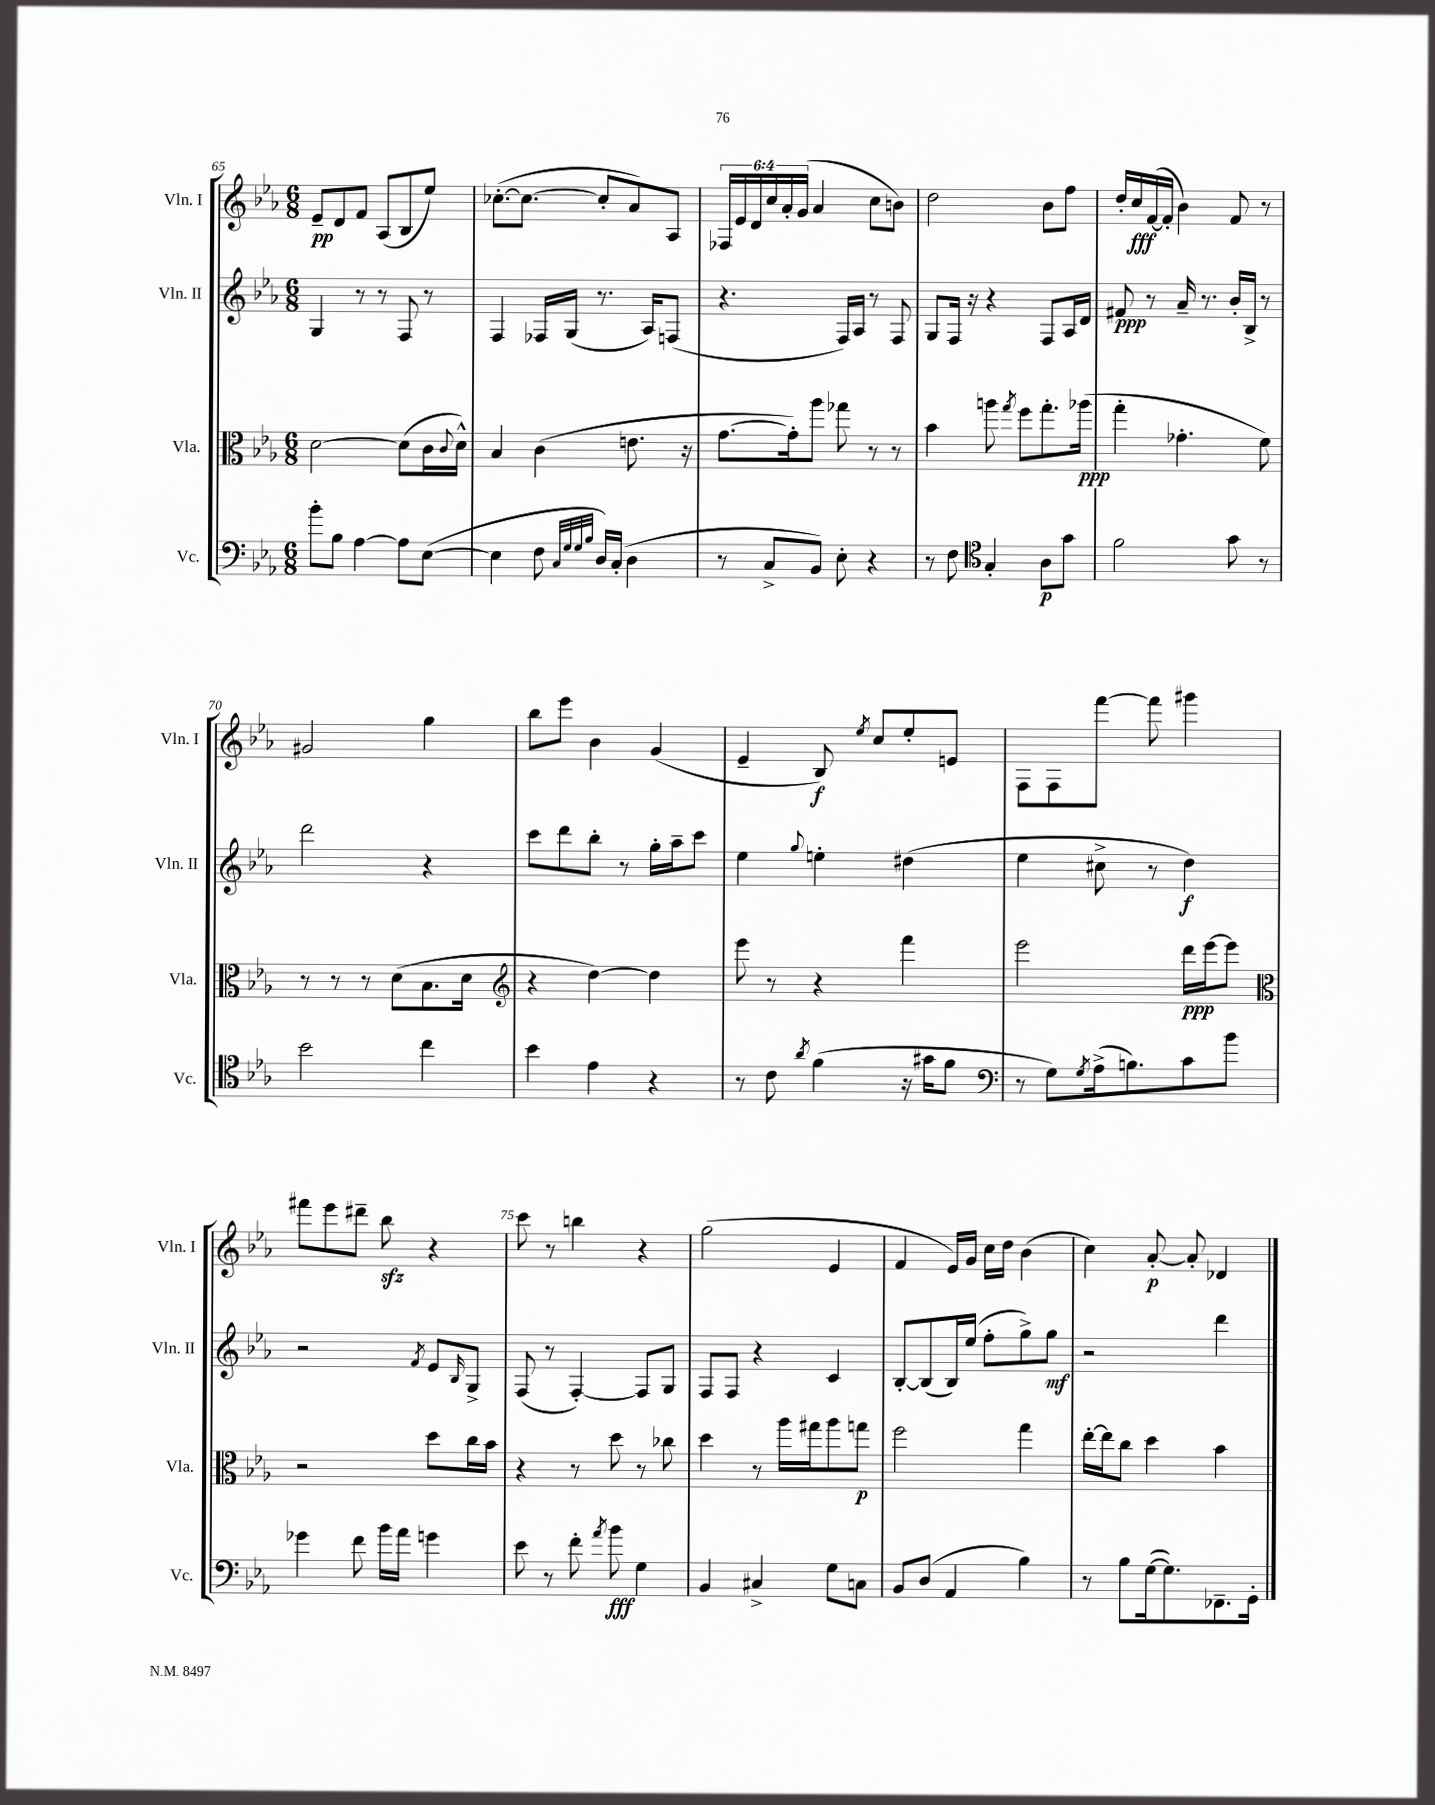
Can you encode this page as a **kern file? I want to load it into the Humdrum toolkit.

**kern	**kern	**kern	**kern
*staff4	*staff3	*staff2	*staff1
*clefF4	*clefC3	*clefG2	*clefG2
*k[b-e-a-]	*k[b-e-a-]	*k[b-e-a-]	*k[b-e-a-]
*M6/8	*M6/8	*M6/8	*M6/8
8b-'\L	[2d\	4G/	8e-~/L
8B-\J	.	.	8d/
[4A-\	.	8r	8f/J
.	.	8r	(8A-/L
8A-\]L	(8d\]L	8F/	8B-/
([8E-\J	16c\L	8r	8ee-/J)
.	8qqc/	.	.
.	16d^^\JJ)	.	.
=	=	=	=
4E-\]	4B-/	4F/	([8.cc-'\L
.	.	.	8.cc-\_J
8F\	(4c\	16F-/LL	.
.	.	(16G/JJ	.
32qqC/LLL	.	.	.
32qqG/	.	.	.
32qqG/	.	.	.
32qqB-/JJJ	.	.	.
16D/LL)	.	8.r	8cc-'/]L
(16C'/JJ	.	.	.
4D\	8.e\	.	8a-/)
.	.	16A-/LK)	.
.	.	(8F/J	8A-/J
.	16r	.	.
=	=	=	=
8r	[8.g\L	4.r	24F-/LL
.	.	.	24e-/
.	.	.	24d/
8C^/L	.	.	24cc/
.	.	.	24a-'/
.	16g'\]k)	.	.
.	.	.	(24g/JJ
8BB-/J)	8aa-\J	.	4a-/
8E-'\	8gg-\	16F/LL)	.
.	.	16A-/JJ	.
4r	8r	8r	8cc\L
.	8r	8F/	8b\J)
=	=	=	=
8r	4b-\	8G/L	2dd\
8F\	.	16F/Jk	.
.	.	16r	.
*clefC4	*	*	*
4G'/	8aa\	4r	.
.	8qgg/	.	.
.	8ff\L	.	.
8A-\L	8.gg'\	8F/L	8b-\L
8g\J	.	16A-/L	8ff\J
.	(16aa-\Jk	16d/JJ	.
=	=	=	=
2f\	4gg'\	8f#/	16dd'/LL
.	.	.	16cc/
.	.	8r	([16f/
.	.	.	16f'/]JJ
.	4.g-'\	16a-~/	4b-\)
.	.	8.r	.
8g\	.	16b-'/LL	8f/
.	.	16B-^/JJ	.
8r	8f\)	8r	8r
=	=	=	=
2b-\	8r	2ddd\	2g#/
.	8r	.	.
.	8r	.	.
.	(8d\L	.	.
4cc\	8.B-\	4r	4gg\
.	16d\Jk	.	.
=	=	=	=
*	*clefG2	*	*
4b-\	4r	8ccc\L	8bb-\L
.	.	8ddd\	8eee-\J
4e-\	[4dd\)	8bb-'\J	4b-\
.	.	8r	.
4r	4dd\]	16gg'\LL	(4g/
.	.	16aa-~\J	.
.	.	8ccc\J	.
=	=	=	=
8r	8eee-\	4ee-\	4e-~/
8c\	8r	.	.
8qa-/	.	8qqgg/	.
(4f\	4r	4ee'\	8B-/)
.	.	.	8qee-/
.	.	.	8cc/L
16r	4fff\	(4dd#\	8ee-'/
16g#\LK	.	.	.
8f\J	.	.	8e/J
=	=	=	=
*clefF4	*	*	*
8r	2eee-\	4ee-\	8F\L
8G\L)	.	.	8F\
8qG/	.	.	.
(16A-^\k	.	8cc#^\	[8fff\J
8.B\)	.	.	.
.	.	8r	8fff\]
8c\	16ddd\LL	4dd\)	4ggg#\
.	[16eee-\J	.	.
8b-\J	8eee-\]J	.	.
=	=	=	=
*	*clefC3	*	*
4g-\	2r	2r	8fff#\L
.	.	.	8eee-\
8f\	.	.	8ddd#~\J
16b-\LL	.	.	8bb-\
16a-\JJ	.	.	.
.	.	8qf/	.
4g\	8dd\L	8e-/L	4r
.	.	16qqB-/	.
.	16cc\L	8G^/J	.
.	16b-\JJ	.	.
=	=	=	=
8e-\	4r	(8F/	8ccc\
8r	.	8r	8r
8f'\	8r	[4F'/)	4bb\
8qa-/	.	.	.
8b-\	8dd\	.	.
4G\	8r	8F/]L	4r
.	8cc-\	8G/J	.
=	=	=	=
4BB-/	4dd\	8F/L	(2gg\
.	.	8F/J	.
4C#^/	8r	4r	.
.	16aa-\LL	.	.
.	16gg#\J	.	.
8G\L	8aa-\	4c/	4e-/
8C\J	8gg\J	.	.
=	=	=	=
8BB-/L	2ff\	[8B-'/L	4f/
(8D/J	.	(8B-/]	.
4AA-/	.	16B-/L)	16e-/LL)
.	.	(16ee-/JJ	16g/JJ
.	.	8ff'\L	16cc\LL
.	.	.	16dd\JJ
4B-\)	4gg\	8gg^\)	(4b-\
.	.	8gg\J	.
=	=	=	=
8r	[16ee-'\LL	2r	4cc\)
.	16ee-\]J	.	.
8B-\L	8cc\J	.	.
([16G\k	4dd\	.	[8a-'/
8.G\])	.	.	.
.	.	.	8a-'/]
8.FF-~\	4b-\	4ddd\	4d-/
16GG'\Jk	.	.	.
==	==	==	==
*-	*-	*-	*-
